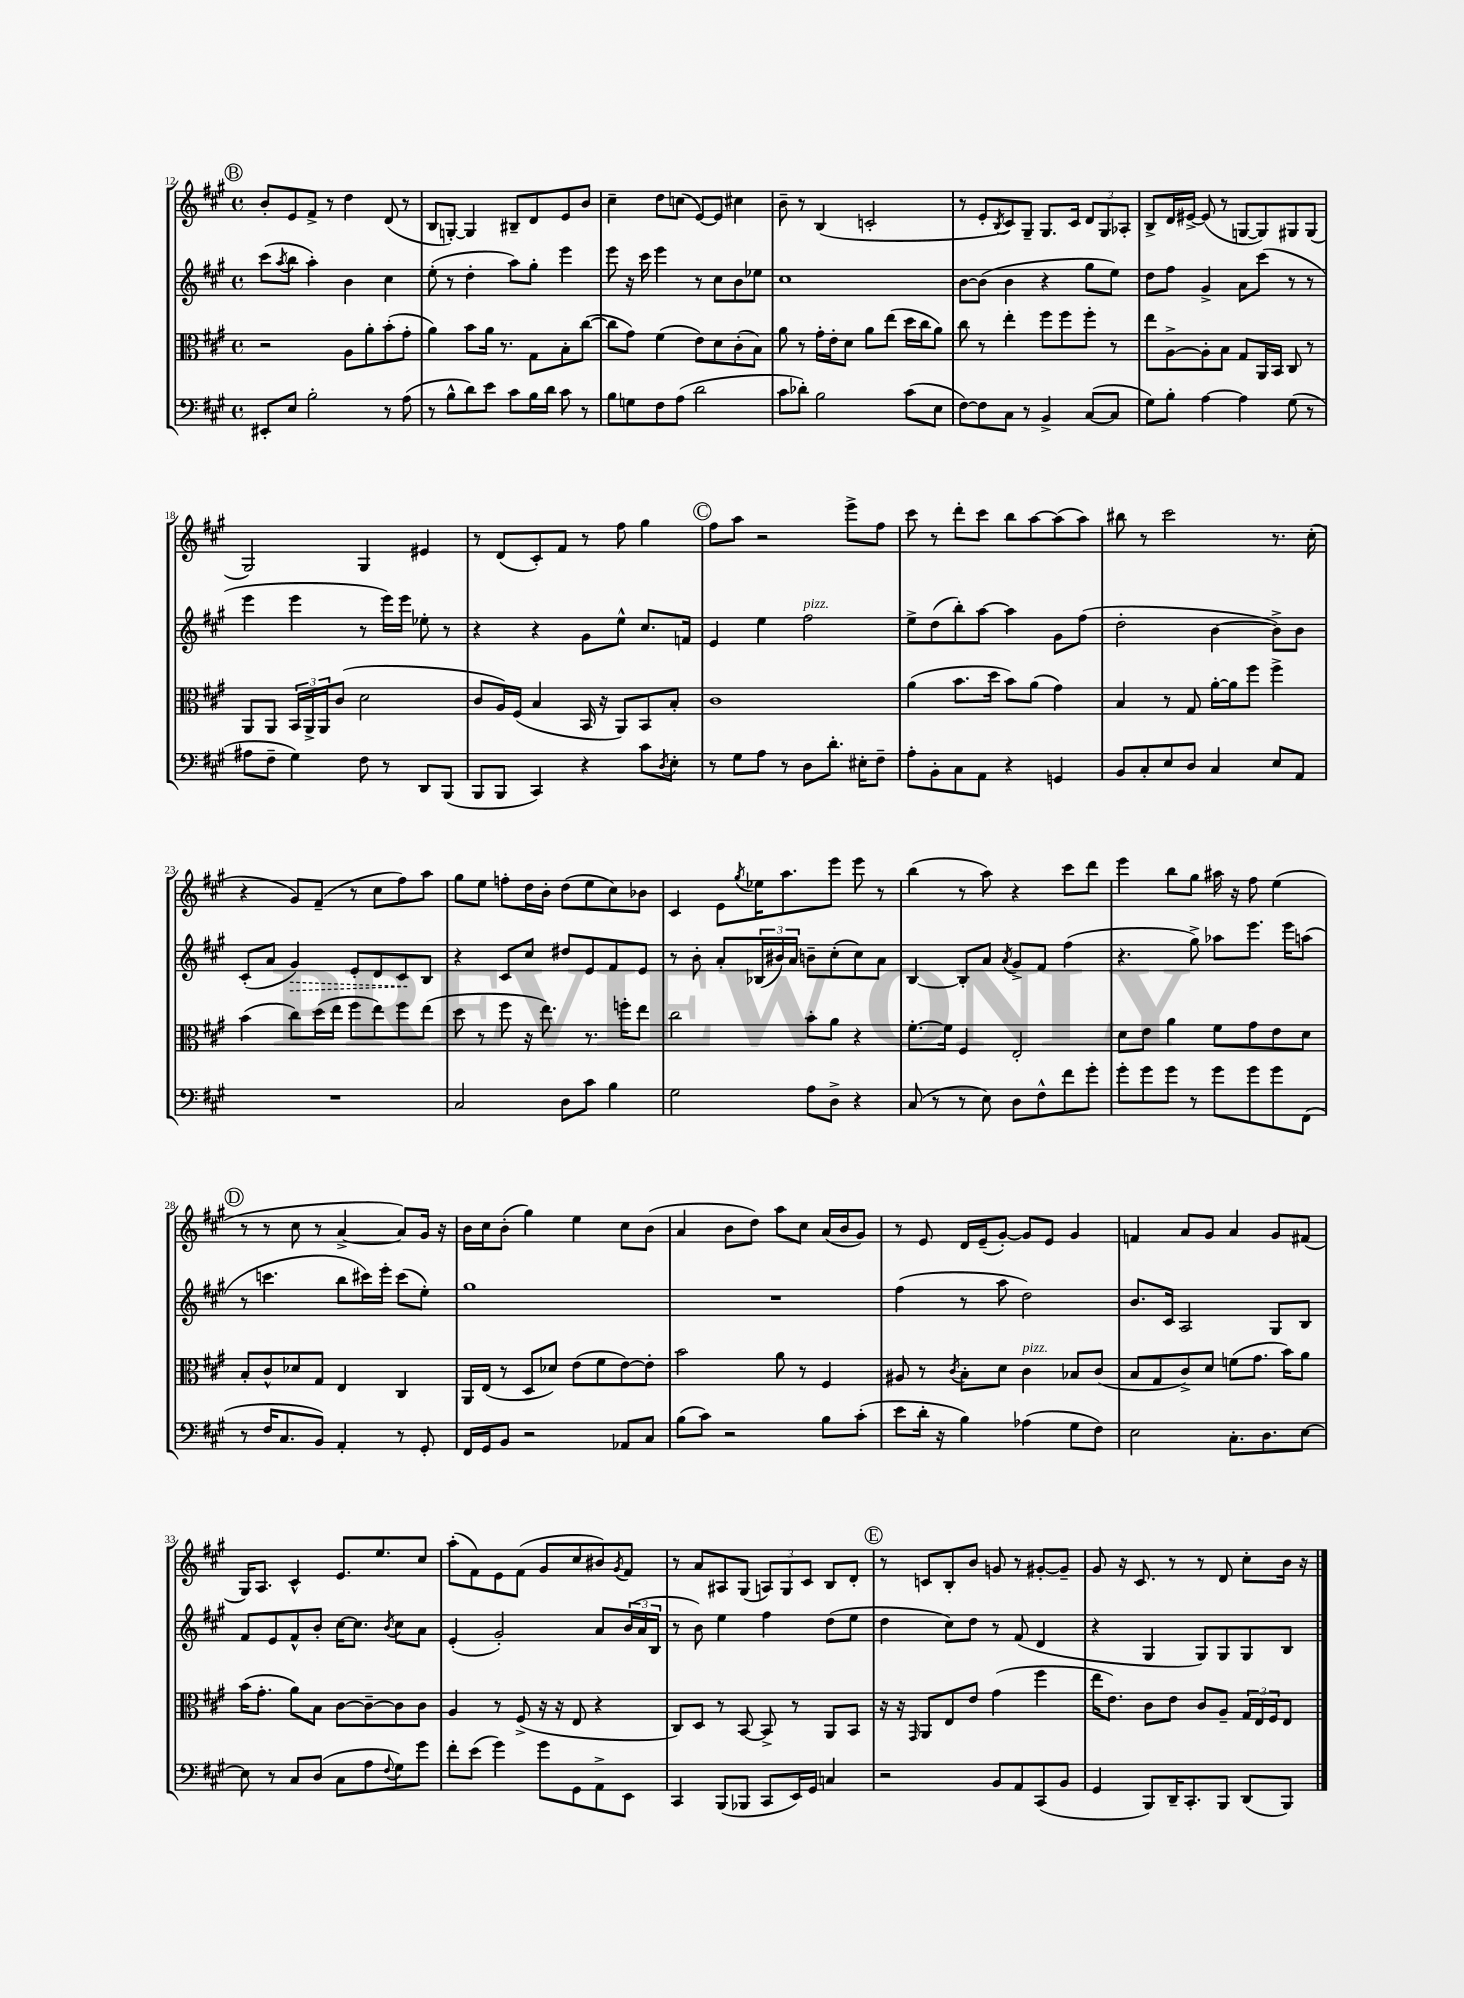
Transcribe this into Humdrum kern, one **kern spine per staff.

**kern	**kern	**kern	**kern
*staff4	*staff3	*staff2	*staff1
*clefF4	*clefC3	*clefG2	*clefG2
*k[f#c#g#]	*k[f#c#g#]	*k[f#c#g#]	*k[f#c#g#]
*M4/4	*M4/4	*M4/4	*M4/4
*met(c)	*met(c)	*met(c)	*met(c)
8EE#'	2r	(8ccc#	8b'
.	.	8qaa	.
8E	.	8bb	8e
2B'	.	4aa')	8f#^
.	.	.	8r
.	8A	4b	4dd
.	8a'	.	.
8r	(8b'	4cc#	(8d
(8A	8g#'	.	8r
=	=	=	=
8r	4a)	(8ee'	8B
8B^^	.	8r	[8G')
8d)	8b	4dd'	4G]
8e	16a	.	.
.	8.r	.	.
8c#	.	8aa)	8B#~
16B	8G#	8gg#'	8d
16d	.	.	.
8c#	8B'	4eee	8e
8r	([8cc#	.	8b
=	=	=	=
8B	8cc#]	8eee	4cc#~
8G	8g#)	16r	.
.	.	16ccc#	.
8F#	(4f#	4eee	8dd
(8A	.	.	(8cc
2d	8e)	8r	[8e)
.	8d	8cc#	8e]
.	(8c#'	8b	4cc#
.	8B)	8ee-	.
=	=	=	=
8c#	8a	1cc#	8b~
8d-')	8r	.	8r
2B	16g#'	.	(4B
.	16e'	.	.
.	8d	.	.
.	8a	.	2c'
.	(8ee	.	.
(8c#	16dd	.	.
.	16cc#	.	.
8E	8a)	.	.
=	=	=	=
[8F#)	8cc#	[8b	8r
8F#]	8r	(8b]	8e'
.	.	.	8qB
8C#	4ee'	4b	8c#)
8r	.	.	8G#~
4BB^	8ff#	4r	8.G#
.	8ff#	.	.
.	.	.	16c#
([8C#	8ff#'	8gg#	12d
.	.	.	12G#
8C#]	8r	8ee)	.
.	.	.	12A-'
=	=	=	=
8G#)	8ee	8dd	8B^
8B'	[8A^	8ff#	16d
.	.	.	[16e#^
[4A	8A']	4g#^	(8e#]
.	8B	.	8r
4A]	8G#	8a	[8G
.	16AA	(8ccc#	8G])
.	16BB	.	.
(8G#	8C#	8r	8G#
8r	8r	8r	(8G#
=	=	=	=
8A#	8AA	4eee	2G#)
8F#~	8AA	.	.
4G#)	24BB	4eee	.
.	24AA^	.	.
.	24AA	.	.
.	(8c#	.	.
8F#	2d	8r	4G#
8r	.	16eee)	.
.	.	16eee	.
8DD	.	8ee-'	4e#
(8BBB	.	8r	.
=	=	=	=
8BBB	8c#	4r	8r
8BBB	16A)	.	(8d
.	(16F#	.	.
4CC#)	4B	4r	8c#')
.	.	.	8f#
4r	16BB	8g#	8r
.	16r	.	.
.	8AA)	8ee^^	8ff#
8c#	8BB	8.cc#	4gg#
8qD	.	.	.
8E'	8B'	.	.
.	.	16f	.
=	=	=	=
8r	1c#	4e	8ff#
8G#	.	.	8aa
8A	.	4ee	2r
8r	.	.	.
8D	.	2ff#	.
8.d'	.	.	.
.	.	.	8eee^
16E#'	.	.	.
8F#~	.	.	8ff#
=	=	=	=
8A'	(4a	8ee^	8ccc#
8BB'	.	(8dd	8r
8C#	8.b	8bb')	8ddd'
8AA	.	[8aa	8ccc#
.	16dd	.	.
4r	8b)	4aa]	8bb
.	(8a	.	[8aa
4GG	4g#)	8g#	(8aa]
.	.	(8ff#	8aa)
=	=	=	=
8BB	4B	2dd'	8bb#
8C#'	.	.	8r
8E	8r	.	2ccc#
8D	8G#	.	.
4C#	[16a'	[4b	.
.	16a]	.	.
.	8ff#	.	.
8E	4ff#^	8b^])	8.r
8AA	.	8b	.
.	.	.	(16cc#'
=	=	=	=
1r	(4b	(8c#'	4r
.	.	8a	.
.	8cc#)	4g#)	8g#)
.	(16dd	.	(8f#~
.	16ee	.	.
.	8ff#	8e'	8r
.	8ee)	8d	8cc#
.	8ff#	8c#	8ff#)
.	(8ee	8B	8aa
=	=	=	=
2C#	8dd	4r	8gg#
.	8r	.	8ee
.	8ff#	8c#	8ff'
.	16r	8cc#	16dd
.	8.ee)	.	16b'
8D	.	8dd#	(8dd
8c#	8.r	8e	8ee
4B	.	8f#	8cc#)
.	16ff'	.	.
.	8ee	8e	8b-
=	=	=	=
2G#	2cc#	8r	4c#
.	.	8b'	.
.	.	8a'	8e
.	.	.	8qgg#
.	.	(24B-	16ee-
.	.	24b#)	.
.	.	.	8.aa
.	.	24a	.
8A	8b'	8b~	.
8D^	8a	(8cc#'	8eee
4r	4r	8cc#)	8eee
.	.	8a	8r
=	=	=	=
(8C#	[8.f#'	[4B	(4bb
8r	.	.	.
.	16f#]	.	.
8r	4F#	8B']	8r
8E)	.	8a	8aa)
.	.	8qa	.
8D	2E'	8g#^	4r
8F#^^	.	8f#	.
8f#	.	(4ff#	8ccc#
8g#'	.	.	8ddd
=	=	=	=
8g#'	8d	4.r	4eee
8g#	8e	.	.
8g#	4a	.	8bb
8r	.	8gg#^)	8gg#
8g#	8f#	8aa-	16aa#
.	.	.	16r
8g#	8g#	8.eee	8ff#
8g#	8e	.	(4ee
.	.	16eee	.
(8FF#	8d	(8aa	.
=	=	=	=
8r	8B'	8r	8r
16F#	8c#^^	4.ccc	8r
8.C#	.	.	.
.	8d-	.	8cc#
8BB)	8G#	.	8r
4AA'	4E	8bb	[4a^
.	.	16ccc#)	.
.	.	16eee'	.
8r	4C#	(8ccc#	8a])
8GG#'	.	8ee')	16g#
.	.	.	16r
=	=	=	=
16FF#	16AA	1gg#	16b
16GG#	(16E	.	16cc#
8BB	8r	.	(8b'
2r	8D	.	4gg#)
.	8d-)	.	.
.	(8e	.	4ee
.	8f#	.	.
8AA-	[8e)	.	8cc#
8C#	8e']	.	(8b
=	=	=	=
(8B	2b	1r	4a
8c#)	.	.	.
2r	.	.	8b
.	.	.	8dd)
.	8a	.	8aa
.	8r	.	8cc#
8B	4F#	.	(16a
.	.	.	16b
(8c#'	.	.	8g#)
=	=	=	=
8e	8A#	(4ff#	8r
16d'	8r	.	8e
16r	.	.	.
.	8qc#	.	.
4B)	8B'	8r	16d
.	.	.	(16e~
.	8d	8aa	[8g#')
(4A-	4c#	2dd)	8g#]
.	.	.	8e
8G#	8B-	.	4g#
8F#)	(8c#	.	.
=	=	=	=
2E	8B	8.b	4f
.	8G#	.	.
.	.	16c#	.
.	8c#^)	2A	8a
.	8d	.	8g#
8.C#'	(8f	.	4a
.	8.g#	.	.
8.D	.	.	.
.	.	8G#	8g#
.	16b)	.	.
[8E	8a	8B	(8f#
=	=	=	=
8E]	(16b	8f#	16G#)
.	8.g#'	.	8.A
8r	.	8e	.
8C#	8a)	8f#^^	4c#^^
(8D	8B	8b'	.
8C#	[8c#	[16cc#	8.e
.	.	8.cc#]	.
8A	8c#~_	.	.
.	.	.	8.ee
8qqF#	.	8qb	.
8G#)	8c#]	8cc#	.
8g#	8c#	8a	8cc#
=	=	=	=
8f#'	4A	(4e'	(8aa'
(8e	.	.	8f#)
4g#)	8r	2g#')	8e
.	(8F#^	.	(8f#
8g#	16r	.	8g#
.	16r	.	.
8GG#	8E	.	8cc#
8AA^	4r	8a	8b#)
.	.	.	8qg#
8EE	.	(24b	8f#
.	.	24a	.
.	.	24B	.
=	=	=	=
4CC#	8C#)	8r	8r
.	8D	8b)	8a
(8BBB	8r	4ee	8A#
8BBB-	[8BB	.	(8G#
8CC#	8BB^]	4ff#	12A)
.	.	.	12G#
16EE)	8r	.	.
.	.	.	12c#
16GG#	.	.	.
4C	8AA	(8dd	8B
.	8BB	8ee	8d'
=	=	=	=
2r	16r	4dd	8r
.	16r	.	.
.	16qqGG#	.	.
.	8AA	.	8c
.	8E	8cc#)	8B'
.	8e	8dd	8b
8BB	(4g#	8r	8g
8AA	.	(8f#	8r
(8CC#	4ff#	4d	[8g#'
8BB	.	.	8g#~]
=	=	=	=
4GG#	16ee	4r	8g#
.	8.e)	.	.
.	.	.	16r
.	.	.	8.c#
8BBB)	8c#	4G#	.
16DD~	8e	.	8r
8.CC#'	.	.	.
.	8c#	8G#)	8r
8BBB	8A~	8G#	8d
(8DD	24G#	8G#	8cc#'
.	24E	.	.
.	24F#	.	.
8BBB)	8E	8B	16b
.	.	.	16r
==	==	==	==
*-	*-	*-	*-
